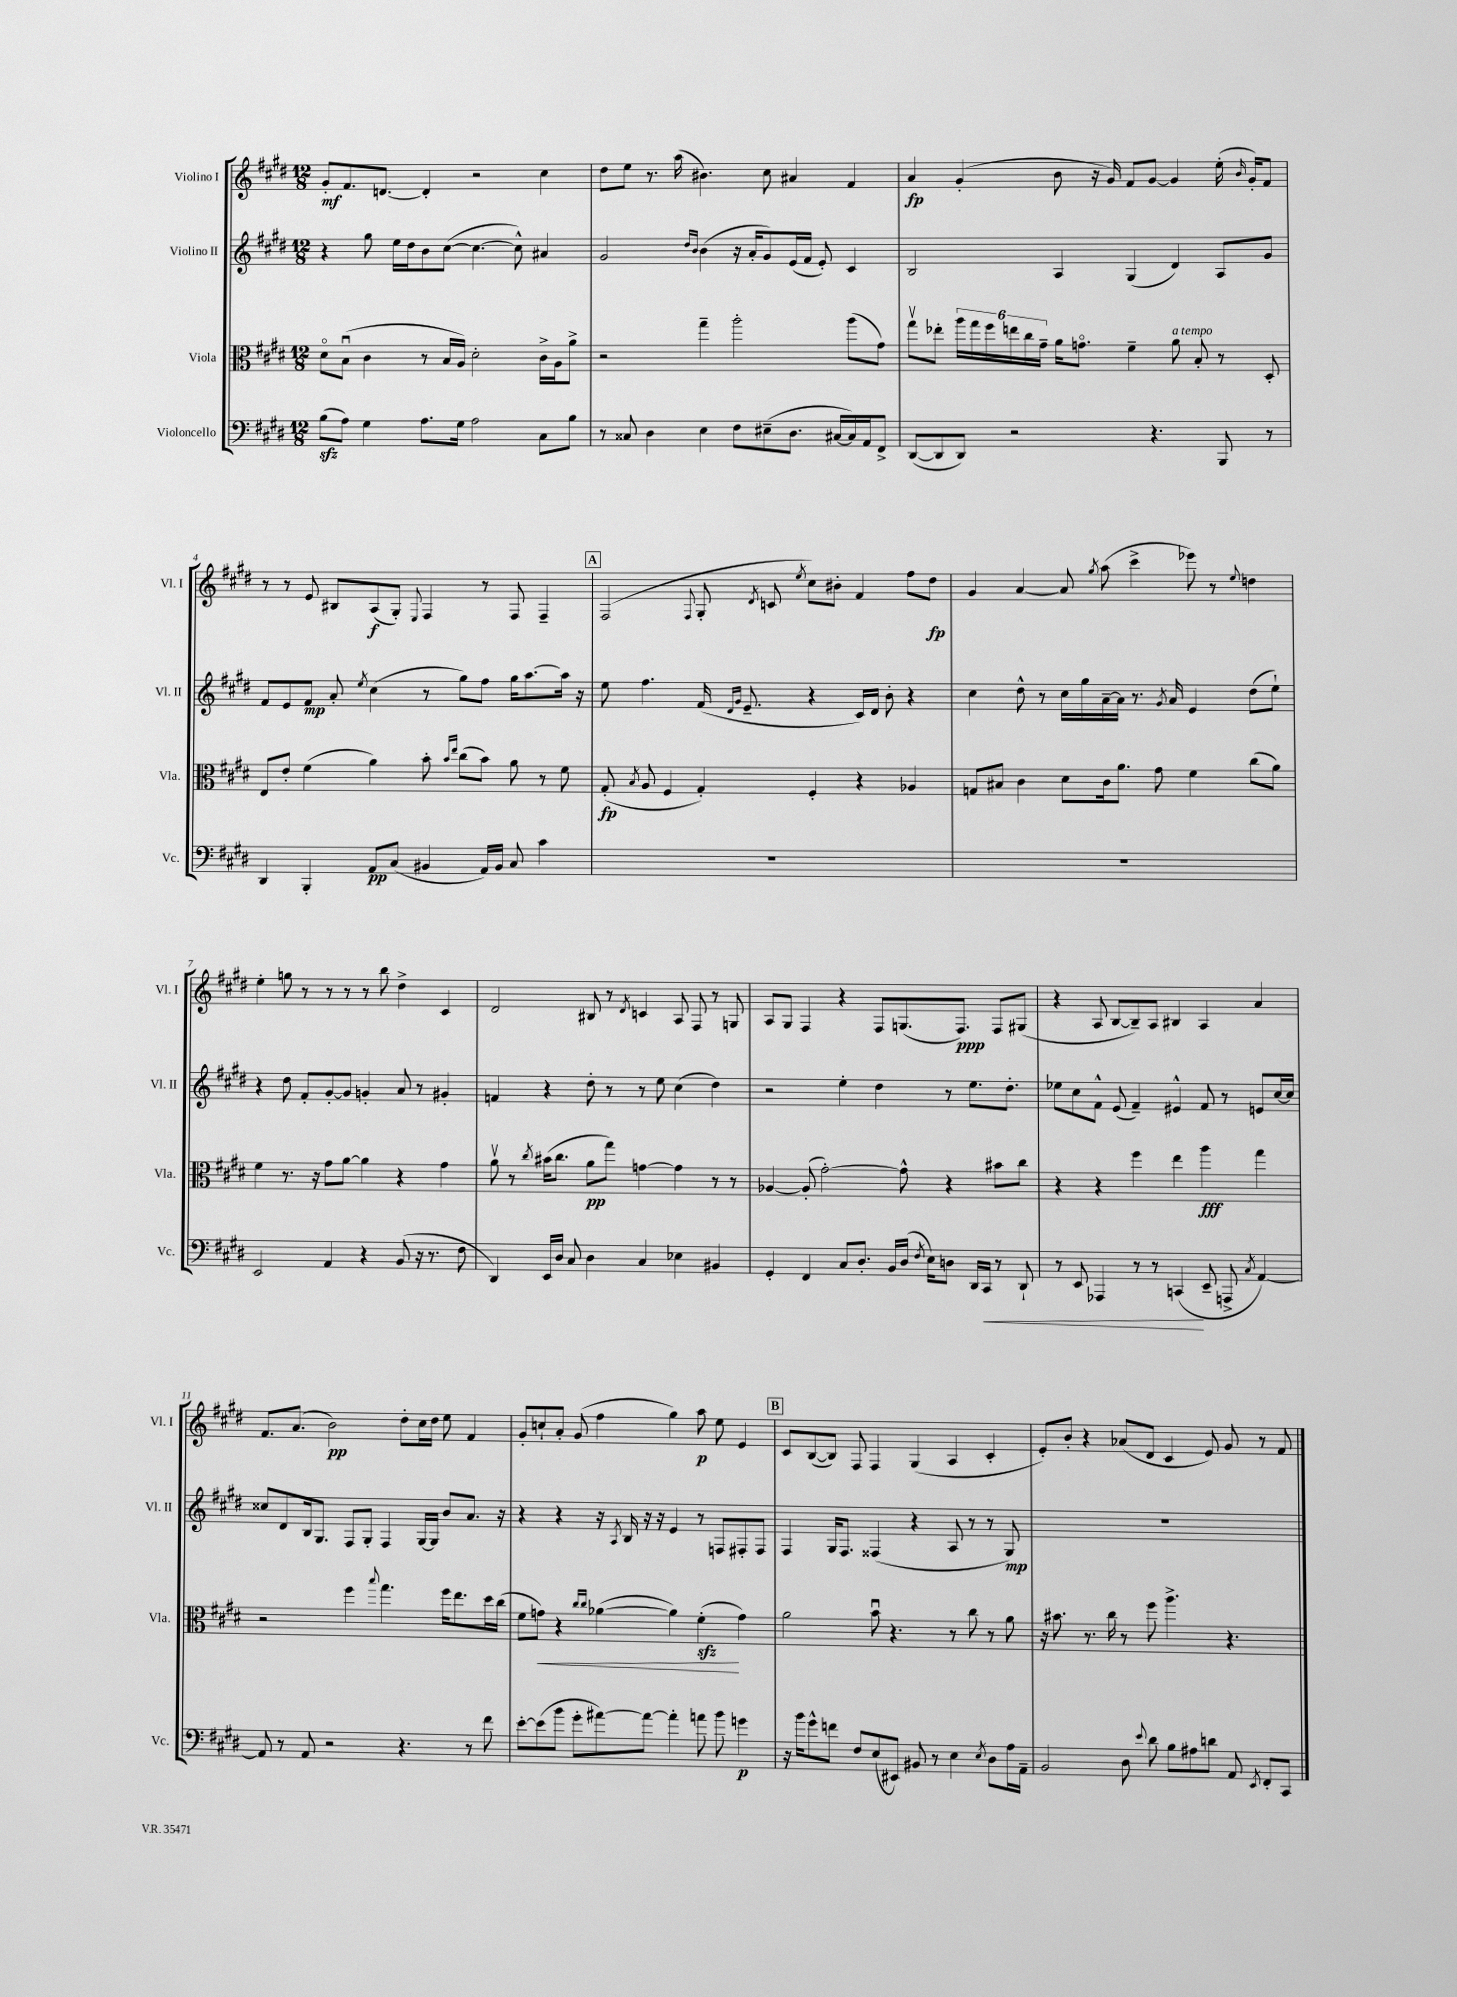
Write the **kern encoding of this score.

**kern	**kern	**kern	**kern
*staff4	*staff3	*staff2	*staff1
*clefF4	*clefC3	*clefG2	*clefG2
*k[f#c#g#d#]	*k[f#c#g#d#]	*k[f#c#g#d#]	*k[f#c#g#d#]
*M12/8	*M12/8	*M12/8	*M12/8
(8B	8d#o	4r	8g#'
8A)	(8Bu	.	8.f#
4G#	4c#	8gg#	.
.	.	.	[8.d
.	.	16ee	.
.	.	16dd#	.
8.A	8r	8b	4d']
.	16B	([8cc#	.
16G#	16A)	.	.
2A	2d#'	4.cc#_	2r
.	.	8cc#^^])	.
8C#	16c#^	4a#	4cc#
.	16A	.	.
8B	8a^	.	.
=	=	=	=
8r	2r	2g#	8dd#
8C##	.	.	8ee
4D#	.	.	8.r
.	.	.	(16aa
.	.	16qqdd#	.
.	.	16qqb	.
4E	4gg#~	(4b	4.b#)
8F#	2aa'	16r	.
.	.	16a'	.
(8E#~	.	8g#)	8cc#
8.D#	.	(16e	4a#
.	.	16f#	.
.	.	8e')	.
[16C#	.	.	.
16C#])	(8aa	4c#	4f#
16AA	.	.	.
8FF#^	8g#)	.	.
=	=	=	=
([8DD#	8gg#v	2B	4a
8DD#]	8ee-'	.	.
8DD#)	24aa	.	(4g#'
.	24gg#	.	.
.	24ff#	.	.
2r	24ee	.	.
.	24cc#	.	.
.	24g#~	.	.
.	16a	4A	8b
.	8.go	.	.
.	.	.	16r
.	.	.	16g#)
.	4f#~	(4G#	8f#
4.r	.	.	[8g#
.	8a	4d#)	4g#]
.	8B'	.	.
8BBB	8r	8A	(16ee'
.	.	.	16qqb
.	.	.	16g#')
8r	8D#'	8g#	8f#
=	=	=	=
4DD#	8E	8f#	8r
.	8e'	8e	8r
4BBB'	(4f#	8f#	8e
.	.	8a'	8B#
.	.	8qee	.
8AA	4a)	(4cc#	(8A
(8C#	.	.	8G#')
.	.	.	8qqE
4BB#	8b'	8r	4F#
.	16qqb	.	.
.	16qqee	.	.
.	(8cc#	8gg#)	.
16AA)	8b)	8ff#	8r
16BB#	.	.	.
8C#	8a	16gg#	8F#
.	.	[8.aa	.
4c#	8r	.	4F#~
.	8f#	16aa]	.
.	.	16r	.
=	=	=	=
1.r	(8G#'	8ee	(2F#
.	8qB	.	.
.	8A	4.ff#	.
.	4F#	.	.
.	.	.	8qqF#
.	4G#')	(16f#	8G#'
.	.	16qqd#	.
.	.	16qqg#	.
.	.	8.e~	.
.	.	.	8qd#
.	.	.	8c
.	.	.	8qee
.	4F#'	4r	8cc#)
.	.	.	8b#'
.	4r	16c#)	4f#
.	.	16d#	.
.	.	8b'	.
.	4A-	4r	8ff#
.	.	.	8dd#
=	=	=	=
1.r	8G	4cc#	4g#
.	8B#	.	.
.	4c#	8dd#^^	[4a
.	.	8r	.
.	8d#	16cc#	8a]
.	.	16gg#	.
.	.	.	8qgg#
.	16c#	[16a~	(8aa
.	8.a	16a]	.
.	.	8.r	4ccc#^
.	8g#	.	.
.	.	8qg#	.
.	.	16a	.
.	4f#	4e	8eee-)
.	.	.	8r
.	.	.	8qqee
.	(8cc#	(8dd#	4dd
.	8a)	8ee`)	.
=	=	=	=
2EE	4f#	4r	4ee'
.	8.r	8dd#	8gg
.	.	8f#'	8r
.	16r	.	.
4AA	8g#	[8g#'	8r
.	[8a	8g#]	8r
4r	4a]	4g'	8r
.	.	.	8bb
(8BB	4r	8a	4dd#^
16r	.	8r	.
8.r	.	.	.
.	4g#	4g#'	4c#
8F#	.	.	.
=	=	=	=
4DD#)	8av	4f	2d#
.	8r	.	.
.	8qcc#	.	.
16EE	(16b#	4r	.
16D#	8.cc#	.	.
8C#	.	.	.
4D#	8a	8dd#'	8B#
.	8gg#)	8r	8r
.	.	.	8qd#
4C#	[4g	8r	4c
.	.	8ee	.
4E-	4g]	(4cc#	8A
.	.	.	8F#
4BB#	8r	4dd#)	8r
.	8r	.	8G
=	=	=	=
4GG#'	[4A-	2r	8A
.	.	.	8G#
4FF#	(8A-']	.	4F#
.	[2g#')	.	.
8C#	.	4ee'	4r
8.D#'	.	.	.
.	.	4dd#	8F#
16BB	.	.	.
(16D#	8g#^^]	.	(8.G
8qF#	.	.	.
16E)	.	.	.
8D	4r	8r	.
.	.	.	8.F#)
16DD#	.	8.ee	.
16CC#	.	.	.
8r	8b#	.	8F#
.	.	8.dd#'	.
8DD#`	8cc#	.	(8G#
=	=	=	=
8r	4r	8ee-	4r
8EE	.	8cc#	.
4AAA-	4r	8f#^^	8A
.	.	(8e	[8B
8r	4ff#	4f#~)	8B~])
8r	.	.	8A
(4CC	4ee	4e#^^	4B#
8EE~	4aa	8f#	4A
8AAA^	.	8r	.
8qC#	.	.	.
[4AA)	4gg#	8e	4a
.	.	[16cc#	.
.	.	16cc#]	.
=	=	=	=
8AA]	2r	8cc##	8.f#
8r	.	8d#	.
.	.	.	(8.a
8AA	.	16B	.
.	.	8.G#	.
2r	.	.	2b)
.	4ff#	8F#	.
.	.	8G#'	.
.	8qqbb	.	.
.	4.gg#	4F#	.
4.r	.	.	8dd#'
.	.	[16G#	16cc#
.	.	16G#]	16dd#
.	16ff#	8b	8ee
.	8.ee	.	.
8r	.	8.a	4f#
8f#	16dd#	.	.
.	(16cc#	16r	.
=	=	=	=
[8e'	8f#	4r	8g#'
(8e]	8g)	.	8cc`
8b	4r	4r	8a'
8g#'	.	.	(8g#
.	16qqcc#	.	.
.	16qqcc#	.	.
[8a#)	([4a-	16r	4ff#
.	.	8qA	.
.	.	16B	.
8a#_	.	16r	.
.	.	16r	.
4a#']	4a-])	4e	4gg#)
8a	(4f#'	8r	8aa
8b	.	8F	8ee
4g	4g)	8F#'	4e
.	.	8F#	.
=	=	=	=
16r	2a	4F#	8c#
16b	.	.	.
8g#^^	.	.	([8B
8f	.	16G#	8B])
.	.	8.F#	.
8F#	.	.	8F#
(8E	8bu	(4F##	4F#
8EE#)	4.r	.	.
8BB#	.	4r	(4G#
8r	.	.	.
4E	8r	8A	4A
.	8cc#	8r	.
8qE	.	.	.
8D#	8r	8r	4c#'
16A	8a	8G#)	.
16AA~	.	.	.
=	=	=	=
2BB	16r	1.r	8e')
.	8.b#	.	.
.	.	.	8b'
.	8.r	.	4r
.	16cc#	.	.
8D#	8r	.	(8a-
8qqe	.	.	.
8d#	8ff#	.	8d#
8B	4.aa^	.	4c#
8A#	.	.	.
8d	.	.	8e)
8AA	4.r	.	8g#
8qEE	.	.	.
8FF#'	.	.	8r
8CC#	.	.	8f#
==	==	==	==
*-	*-	*-	*-
